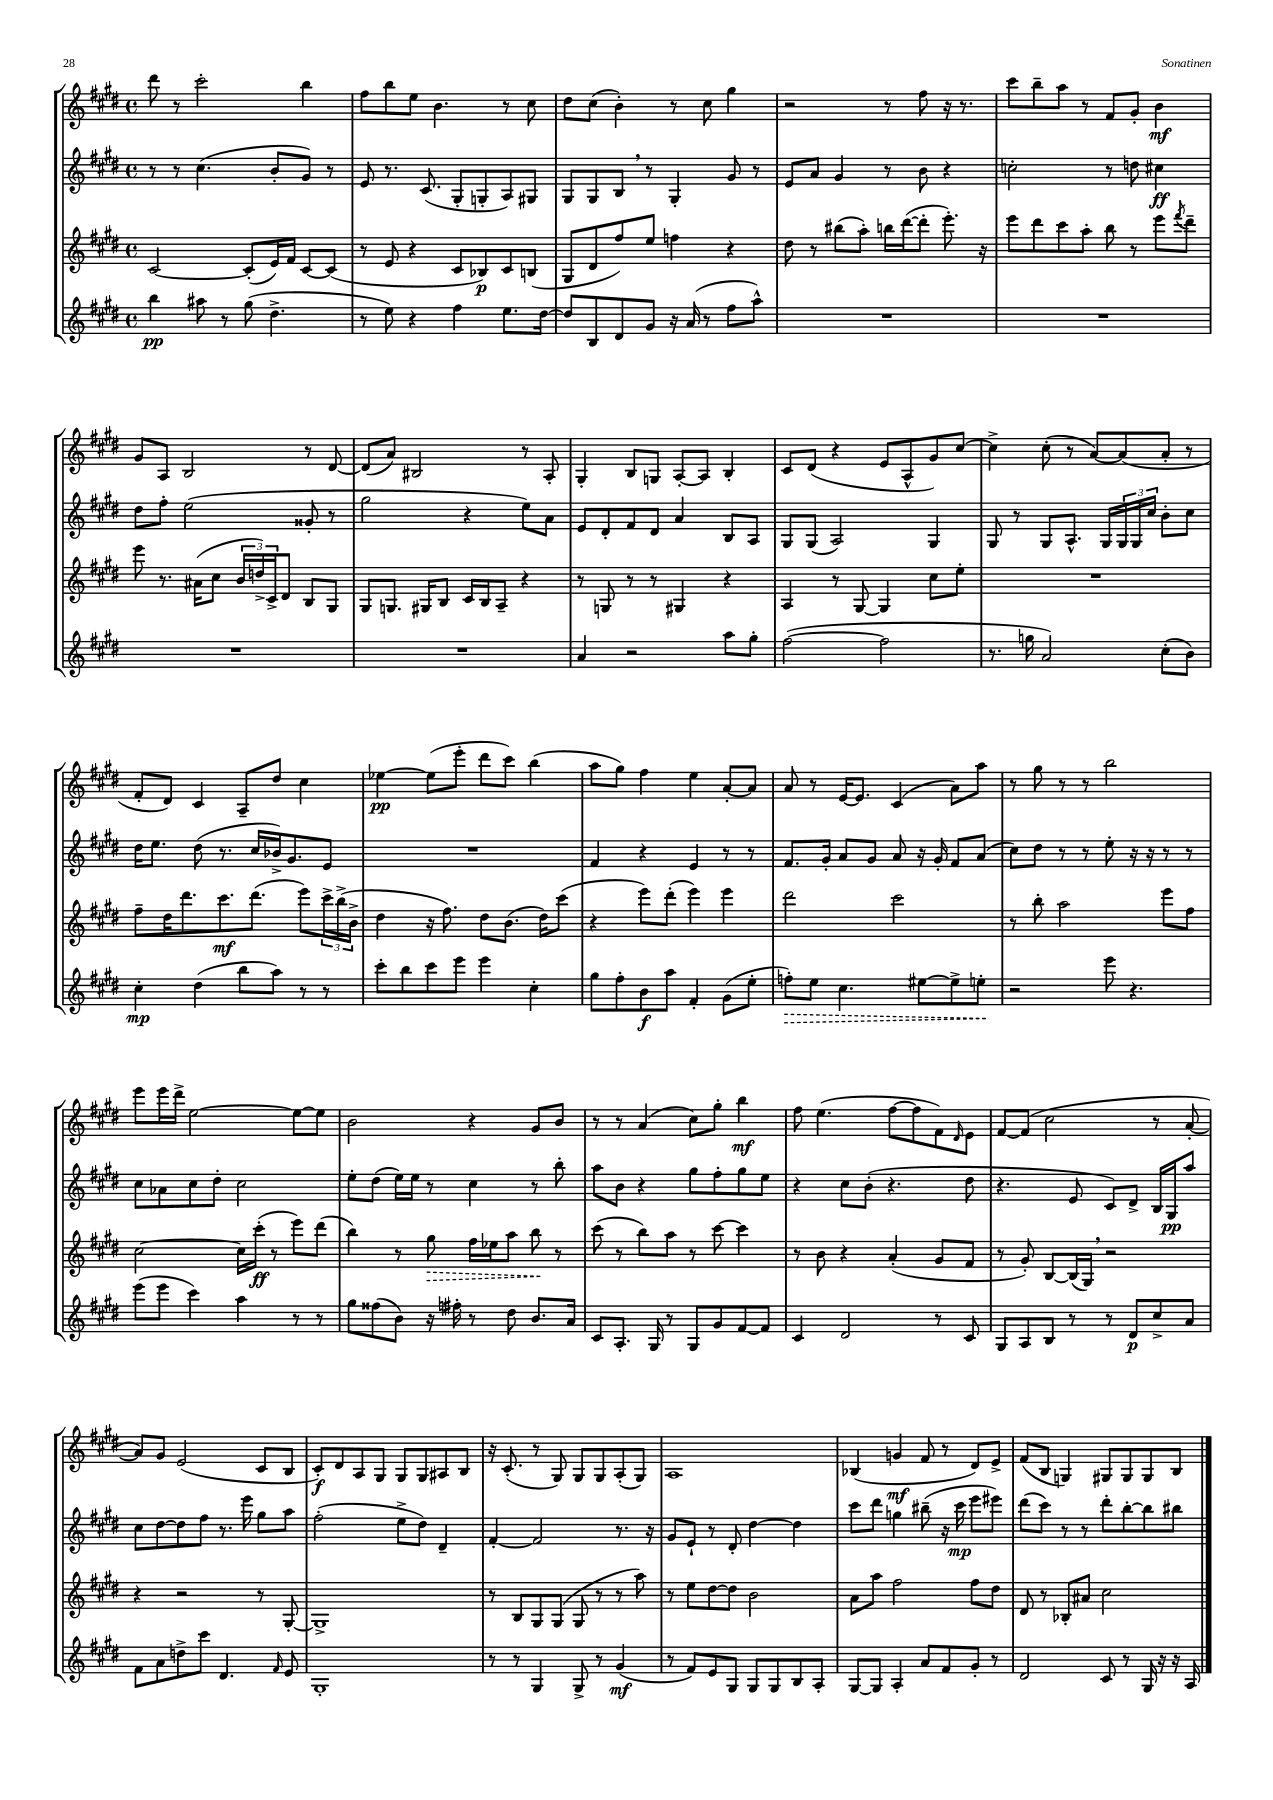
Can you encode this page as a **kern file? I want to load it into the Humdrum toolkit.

**kern	**dynam	**kern	**dynam	**kern	**dynam	**kern	**dynam
*part4	*part4	*part3	*part3	*part2	*part2	*part1	*part1
*staff4	*staff4	*staff3	*staff3	*staff2	*staff2	*staff1	*staff1
*clefG2	*	*clefG2	*	*clefG2	*	*clefG2	*
*k[f#c#g#d#]	*	*k[f#c#g#d#]	*	*k[f#c#g#d#]	*	*k[f#c#g#d#]	*
*M4/4	*	*M4/4	*	*M4/4	*	*M4/4	*
*met(c)	*	*met(c)	*	*met(c)	*	*met(c)	*
=50	=50	=50	=50	=50	=50	=50	=50
4bb\	pp	[2c#/	.	8r	.	8ddd#\	.
.	.	.	.	8r	.	8r	.
8aa#X\	.	.	.	(4.cc#\	.	2ccc#'\	.
8r	.	.	.	.	.	.	.
(8gg#\	.	(8c#'/L]	.	.	.	.	.
4.dd#^\	.	16e/L)	.	8b'/L	.	.	.
.	.	16f#/JJ	.	.	.	.	.
.	.	[8c#/L	.	8g#/J)	.	4bb\	.
.	.	(8c#/J]	.	8r	.	.	.
=51	=51	=51	=51	=51	=51	=51	=51
8r	.	8r	.	8e/	.	8ff#\L	.
8ee\)	.	8e/	.	8.r	.	8bb\	.
4r	.	4r	.	.	.	8ee\J	.
.	.	.	.	(8.c#/	.	.	.
.	.	.	.	.	.	4.b\	.
4ff#\	.	8c#/L	.	8G#'/L	.	.	.
.	.	8B-X/)	p	8Gn'/	.	.	.
8.ee\L	.	8c#/	.	8A/)	.	8r	.
.	.	(8Bn/J	.	8G#X/J	.	8cc#\	.
[16dd#\Jk	.	.	.	.	.	.	.
=52	=52	=52	=52	=52	=52	=52	=52
8dd#/L]	.	8G#/L	.	8G#/L	.	8dd#\L	.
8B/	.	8d#/	.	8G#/	.	(8cc#\J	.
8d#/	.	8ff#/)	.	8B,/J	.	4b'\)	.
8g#/J	.	8ee/J	.	8r	.	.	.
16r	.	4ffn\	.	4G#'/	.	8r	.
(16a/	.	.	.	.	.	.	.
8r	.	.	.	.	.	8cc#\	.
8ff#\L	.	4r	.	8g#/	.	4gg#\	.
8aa^^\J)	.	.	.	8r	.	.	.
=53	=53	=53	=53	=53	=53	=53	=53
1r	.	8dd#\	.	8e/L	.	2r	.
.	.	8r	.	8a/J	.	.	.
.	.	(8bb#X\L	.	4g#/	.	.	.
.	.	8aa'\J)	.	.	.	.	.
.	.	16bbn\LL	.	8r	.	8r	.
.	.	([16ddd#\J	.	.	.	.	.
.	.	8ddd#'\J]	.	8b\	.	8ff#\	.
.	.	8.eee'\)	.	4r	.	16r	.
.	.	.	.	.	.	8.r	.
.	.	16r	.	.	.	.	.
=54	=54	=54	=54	=54	=54	=54	=54
1r	.	8eee\L	.	2ccn'\	.	8ccc#\L	.
.	.	8ddd#\	.	.	.	8bb~\	.
.	.	8ccc#\	.	.	.	8aa\J	.
.	.	8aa'\J	.	.	.	8r	.
.	.	8bb\	.	8r	.	8f#/L	.
.	.	8r	.	8ddn\	.	8g#'/J	.
.	.	8eee\L	.	4cc#X\	ff	4b\	mf
.	.	8qfff#/	.	.	.	.	.
.	.	8ddd#~\J	.	.	.	.	.
!!LO:LB:g=z
=55	=55	=55	=55	=55	=55	=55	=55
1r	.	8eee\	.	8dd#\L	.	8g#/L	.
.	.	8.r	.	8ff#'\J	.	8A/J	.
.	.	.	.	(2ee\	.	2B/	.
.	.	(16a#X\KL	.	.	.	.	.
.	.	8cc#\J	.	.	.	.	.
.	.	24b/LL	.	.	.	.	.
.	.	24ddn^/)	.	.	.	.	.
.	.	24c#^/J	.	.	.	.	.
.	.	8d#/J	.	.	.	.	.
.	.	8B/L	.	8g##X'/	.	8r	.
.	.	8G#/J	.	8r	.	[8d#/	.
=56	=56	=56	=56	=56	=56	=56	=56
1r	.	8G#/L	.	2gg#\	.	(8d#/L]	.
.	.	8.Gn/J	.	.	.	8a/J)	.
.	.	.	.	.	.	2B#X/	.
.	.	16G#X/KL	.	.	.	.	.
.	.	8B/J	.	.	.	.	.
.	.	16c#/LL	.	4r	.	.	.
.	.	16B/J	.	.	.	.	.
.	.	8A~/J	.	.	.	.	.
.	.	4r	.	8ee\L)	.	8r	.
.	.	.	.	8a\J	.	8A'/	.
=57	=57	=57	=57	=57	=57	=57	=57
4a/	.	8r	.	8e/L	.	4G#'/	.
.	.	8Gn/	.	8d#'/	.	.	.
2r	.	8r	.	8f#/	.	8B/L	.
.	.	8r	.	8d#/J	.	8Gn/J	.
.	.	4G#X/	.	4a/	.	[8A'/L	.
.	.	.	.	.	.	8A/J]	.
8aa\L	.	4r	.	8B/L	.	4B'/	.
8gg#'\J	.	.	.	8A/J	.	.	.
=58	=58	=58	=58	=58	=58	=58	=58
([2ff#\	.	4A/	.	8G#/L	.	8c#/L	.
.	.	.	.	(8G#/J	.	(8d#/J	.
.	.	8r	.	2A/)	.	4r	.
.	.	[8G#/	.	.	.	.	.
2ff#\]	.	4G#/]	.	.	.	8e/L	.
.	.	.	.	.	.	8A^^/	.
.	.	8cc#\L	.	4G#/	.	8g#/)	.
.	.	8ee'\J	.	.	.	[8cc#/J	.
=59	=59	=59	=59	=59	=59	=59	=59
8.r	.	1r	.	8G#/	.	4cc#^\]	.
.	.	.	.	8r	.	.	.
16ggn\	.	.	.	.	.	.	.
2a/)	.	.	.	8G#/L	.	(8cc#'\	.
.	.	.	.	8.A^^/J	.	8r	.
.	.	.	.	.	.	[8a/L)	.
.	.	.	.	16G#/LL	.	.	.
.	.	.	.	24G#/	.	(8a/]	.
.	.	.	.	24G#/	.	.	.
.	.	.	.	24cc#/JJ	.	.	.
(8cc#'\L	.	.	.	8b'\L	.	8a'/J	.
8b\J)	.	.	.	8cc#\J	.	8r	.
!!LO:LB:g=z
=60	=60	=60	=60	=60	=60	=60	=60
4cc#'\	mp	8ff#~\L	.	16dd#\KL	.	8f#'/L	.
.	.	.	.	8.ee\J	.	.	.
.	.	16dd#\K	.	.	.	8d#/J)	.
.	.	8.ddd#\	.	.	.	.	.
(4dd#\	.	.	.	(8dd#\	.	4c#/	.
.	.	8.ccc#\	mf	8.r	.	.	.
8bb\L	.	.	.	.	.	8A~/L	.
.	.	(8.ddd#\J	.	16cc#/LL	.	.	.
8aa\J)	.	.	.	16b-X^/J)	.	8dd#/J	.
.	.	.	.	8.g#/	.	.	.
8r	.	8eee\L)	.	.	.	4cc#\	.
8r	.	24ccc#^\L	.	8e/J	.	.	.
.	.	(24bb^\	.	.	.	.	.
.	.	24b^\JJ	.	.	.	.	.
=61	=61	=61	=61	=61	=61	=61	=61
8ccc#'\L	.	4dd#\	.	1r	.	[4ee-X\	pp
8bb\	.	.	.	.	.	.	.
8ccc#\	.	16r	.	.	.	(8ee-\L]	.
.	.	8.ff#\)	.	.	.	.	.
8eee\J	.	.	.	.	.	8eee'\J	.
4eee\	.	8dd#\L	.	.	.	8ddd#\L	.
.	.	(8.b\J	.	.	.	8ccc#\J)	.
4cc#'\	.	.	.	.	.	(4bb\	.
.	.	16dd#\KL)	.	.	.	.	.
.	.	(8ccc#\J	.	.	.	.	.
=62	=62	=62	=62	=62	=62	=62	=62
8gg#\L	.	4r	.	4f#/	.	8aa\L	.
8ff#'\	.	.	.	.	.	8gg#\J)	.
8b\	f	8eee\L)	.	4r	.	4ff#\	.
8aa\J	.	(8ddd#'\J	.	.	.	.	.
4f#'/	.	4eee\)	.	4e/	.	4ee\	.
(8g#\L	.	4eee\	.	8r	.	[8a'/L	.
8ee'\J	.	.	.	8r	.	8a/J]	.
=63	=63	=63	=63	=63	=63	=63	=63
!	!LO:HP:b	!	!	!	!	!	!
8ffn'\L)	>	2ddd#\	.	8.f#/L	.	8a/	.
8ee\J	.	.	.	.	.	8r	.
.	.	.	.	16g#'/Jk	.	.	.
4.cc#\	.	.	.	8a/L	.	[16e/KL	.
.	.	.	.	.	.	8.e/J]	.
.	.	.	.	8g#/J	.	.	.
.	.	2ccc#\	.	8a/	.	(4c#/	.
[8ee#X\L	.	.	.	16r	.	.	.
.	.	.	.	16g#'/	.	.	.
8ee#^\]	.	.	.	8f#/L	.	8a\L)	.
8een'\J	.	.	.	(8a/J	.	8aa\J	.
.	]	.	.	.	.	.	.
=64	=64	=64	=64	=64	=64	=64	=64
2r	.	8r	.	8cc#\L)	.	8r	.
.	.	8bb'\	.	8dd#\J	.	8gg#\	.
.	.	2aa\	.	8r	.	8r	.
.	.	.	.	8r	.	8r	.
8eee\	.	.	.	8ee'\	.	2bb\	.
4.r	.	.	.	16r	.	.	.
.	.	.	.	16r	.	.	.
.	.	8eee\L	.	8r	.	.	.
.	.	8ff#\J	.	8r	.	.	.
!!LO:LB:g=z
=65	=65	=65	=65	=65	=65	=65	=65
(8eee\L	.	[2cc#\	.	8cc#\L	.	8eee\L	.
8eee\J	.	.	.	8a-X\	.	16eee\L	.
.	.	.	.	.	.	16ddd#^\JJ	.
4ccc#\)	.	.	.	8cc#\	.	[2ee\	.
.	.	.	.	8dd#'\J	.	.	.
4aa\	.	16cc#\LL]	.	2cc#\	.	.	.
.	.	(16ccc#'\JJ	ff	.	.	.	.
.	.	8r	.	.	.	.	.
8r	.	8eee\L)	.	.	.	8ee\L_	.
8r	.	(8ddd#\J	.	.	.	8ee\J]	.
=66	=66	=66	=66	=66	=66	=66	=66
8gg#\L	.	4bb\)	.	8ee'\L	.	2b\	.
(8ff##X\	.	.	.	(8dd#\J	.	.	.
8b\J)	.	8r	.	16ee\LL)	.	.	.
.	.	.	.	16ee\JJ	.	.	.
!	!	!	!LO:HP:b	!	!	!	!
16r	.	8gg#\	>	8r	.	.	.
16ff#X'\	.	.	.	.	.	.	.
8r	.	16ff#\LL	.	4cc#\	.	4r	.
.	.	16ee-X\J	.	.	.	.	.
8dd#\	.	8aa\J	.	.	.	.	.
8.b/L	.	8bb\	.	8r	.	8g#/L	.
.	.	8r	]	8bb'\	.	8b/J	.
16a/Jk	.	.	.	.	.	.	.
=67	=67	=67	=67	=67	=67	=67	=67
8c#/L	.	(8ccc#\	.	8aa\L	.	8r	.
8.A'/J	.	8r	.	8b\J	.	8r	.
.	.	8bb\L)	.	4r	.	(4a/	.
16G#/	.	.	.	.	.	.	.
8r	.	8aa\J	.	.	.	.	.
8G#/L	.	8r	.	8gg#\L	.	8cc#\L)	.
8g#/	.	[8ccc#\	.	8ff#'\	.	8gg#'\J	.
[8f#/	.	4ccc#\]	.	8gg#\	.	4bb\	mf
8f#/J]	.	.	.	8ee\J	.	.	.
=68	=68	=68	=68	=68	=68	=68	=68
4c#/	.	8r	.	4r	.	8ff#\	.
.	.	8b\	.	.	.	(4.ee\	.
2d#/	.	4r	.	8cc#\L	.	.	.
.	.	.	.	(8b'\J	.	.	.
.	.	(4a'/	.	4.r	.	[8ff#\L	.
.	.	.	.	.	.	8ff#\]	.
8r	.	8g#/L	.	.	.	8f#\)	.
.	.	.	.	.	.	16qqd#/	.
8c#/	.	8f#/J	.	8dd#\	.	8e\J	.
=69	=69	=69	=69	=69	=69	=69	=69
8G#/L	.	8r	.	4.r	.	[8f#/L	.
8A/	.	8g#'/)	.	.	.	(8f#/J]	.
8B/J	.	[8B/L	.	.	.	2cc#\	.
8r	.	(16B/L]	.	8e/	.	.	.
.	.	16G#,/JJ)	.	.	.	.	.
8r	.	2r	.	8c#/L)	.	.	.
8d#/L	p	.	.	8d#^/J	.	.	.
8cc#^/	.	.	.	16B/LL	.	8r	.
.	.	.	.	16G#/J	pp	.	.
8a/J	.	.	.	8aa/J	.	[8a'/	.
!!LO:LB:g=z
=70	=70	=70	=70	=70	=70	=70	=70
8f#\L	.	4r	.	8cc#\L	.	8a/L])	.
8a\	.	.	.	[8dd#\	.	8g#/J	.
8ddn^\	.	2r	.	8dd#\]	.	(2e/	.
8ccc#\J	.	.	.	8ff#\J	.	.	.
4.d#/	.	.	.	8.r	.	.	.
.	.	.	.	16eee\	.	.	.
.	.	8r	.	8gg#\L	.	8c#/L	.
16qqf#/	.	.	.	.	.	.	.
8e/	.	[8G#'/	.	8aa\J	.	8B/J	.
=71	=71	=71	=71	=71	=71	=71	=71
1G#'	.	1G#^]	.	(2ff#'\	.	8c#'/L)	f
.	.	.	.	.	.	8d#/	.
.	.	.	.	.	.	8A/	.
.	.	.	.	.	.	8G#/J	.
.	.	.	.	8ee^\L	.	8G#/L	.
.	.	.	.	8dd#\J)	.	8G#/	.
.	.	.	.	4d#~/	.	8A#X/	.
.	.	.	.	.	.	8B/J	.
=72	=72	=72	=72	=72	=72	=72	=72
8r	.	8r	.	[4f#'/	.	16r	.
.	.	.	.	.	.	(8.c#'/	.
8r	.	8B/L	.	.	.	.	.
4G#/	.	8G#/	.	2f#/]	.	8r	.
.	.	(8G#/J	.	.	.	8G#/)	.
8G#^/	.	8G#/	.	.	.	8G#/L	.
8r	.	8r	.	.	.	8G#/	.
(4g#/	mf	8r	.	8.r	.	(8A'/	.
.	.	8aa\)	.	.	.	8G#/J)	.
.	.	.	.	16r	.	.	.
=73	=73	=73	=73	=73	=73	=73	=73
8r	.	8r	.	8g#/L	.	1A	.
8f#/L)	.	8ee\L	.	8e`/J	.	.	.
8e/	.	[8dd#\	.	8r	.	.	.
8G#/J	.	8dd#\J]	.	8d#'/	.	.	.
8G#/L	.	2b\	.	[4dd#\	.	.	.
8G#/	.	.	.	.	.	.	.
8B/	.	.	.	4dd#\]	.	.	.
8A'/J	.	.	.	.	.	.	.
=74	=74	=74	=74	=74	=74	=74	=74
[8G#/L	.	8a\L	.	8ccc#\L	.	(4B-X/	.
8G#/J]	.	8aa\J	.	8ddd#\J	.	.	.
4A'/	.	2ff#\	.	4ggn\	.	4gn/	mf
8a/L	.	.	.	(8bb#X~\	.	8f#/	.
8f#/	.	.	.	16r	.	8r	.
.	.	.	.	16ccc#\	mp	.	.
8g#'/J	.	8ff#\L	.	8eee\L	.	8d#/L)	.
8r	.	8dd#\J	.	8eee#X\J)	.	8e^/J	.
=75	=75	=75	=75	=75	=75	=75	=75
2d#/	.	8d#/	.	(8ddd#\L	.	(8f#/L	.
.	.	8r	.	8ccc#\J)	.	8B/J	.
.	.	8B-X'/L	.	8r	.	4Gn/)	.
.	.	8a#X/J	.	8r	.	.	.
8c#/	.	2cc#\	.	8ddd#'\L	.	8G#X/L	.
8r	.	.	.	[8bb'\	.	8G#/	.
16G#/	.	.	.	8bb\]	.	8G#/	.
16r	.	.	.	.	.	.	.
16r	.	.	.	8bb#X\J	.	8B/J	.
16A/	.	.	.	.	.	.	.
==	==	==	==	==	==	==	==
*-	*-	*-	*-	*-	*-	*-	*-
